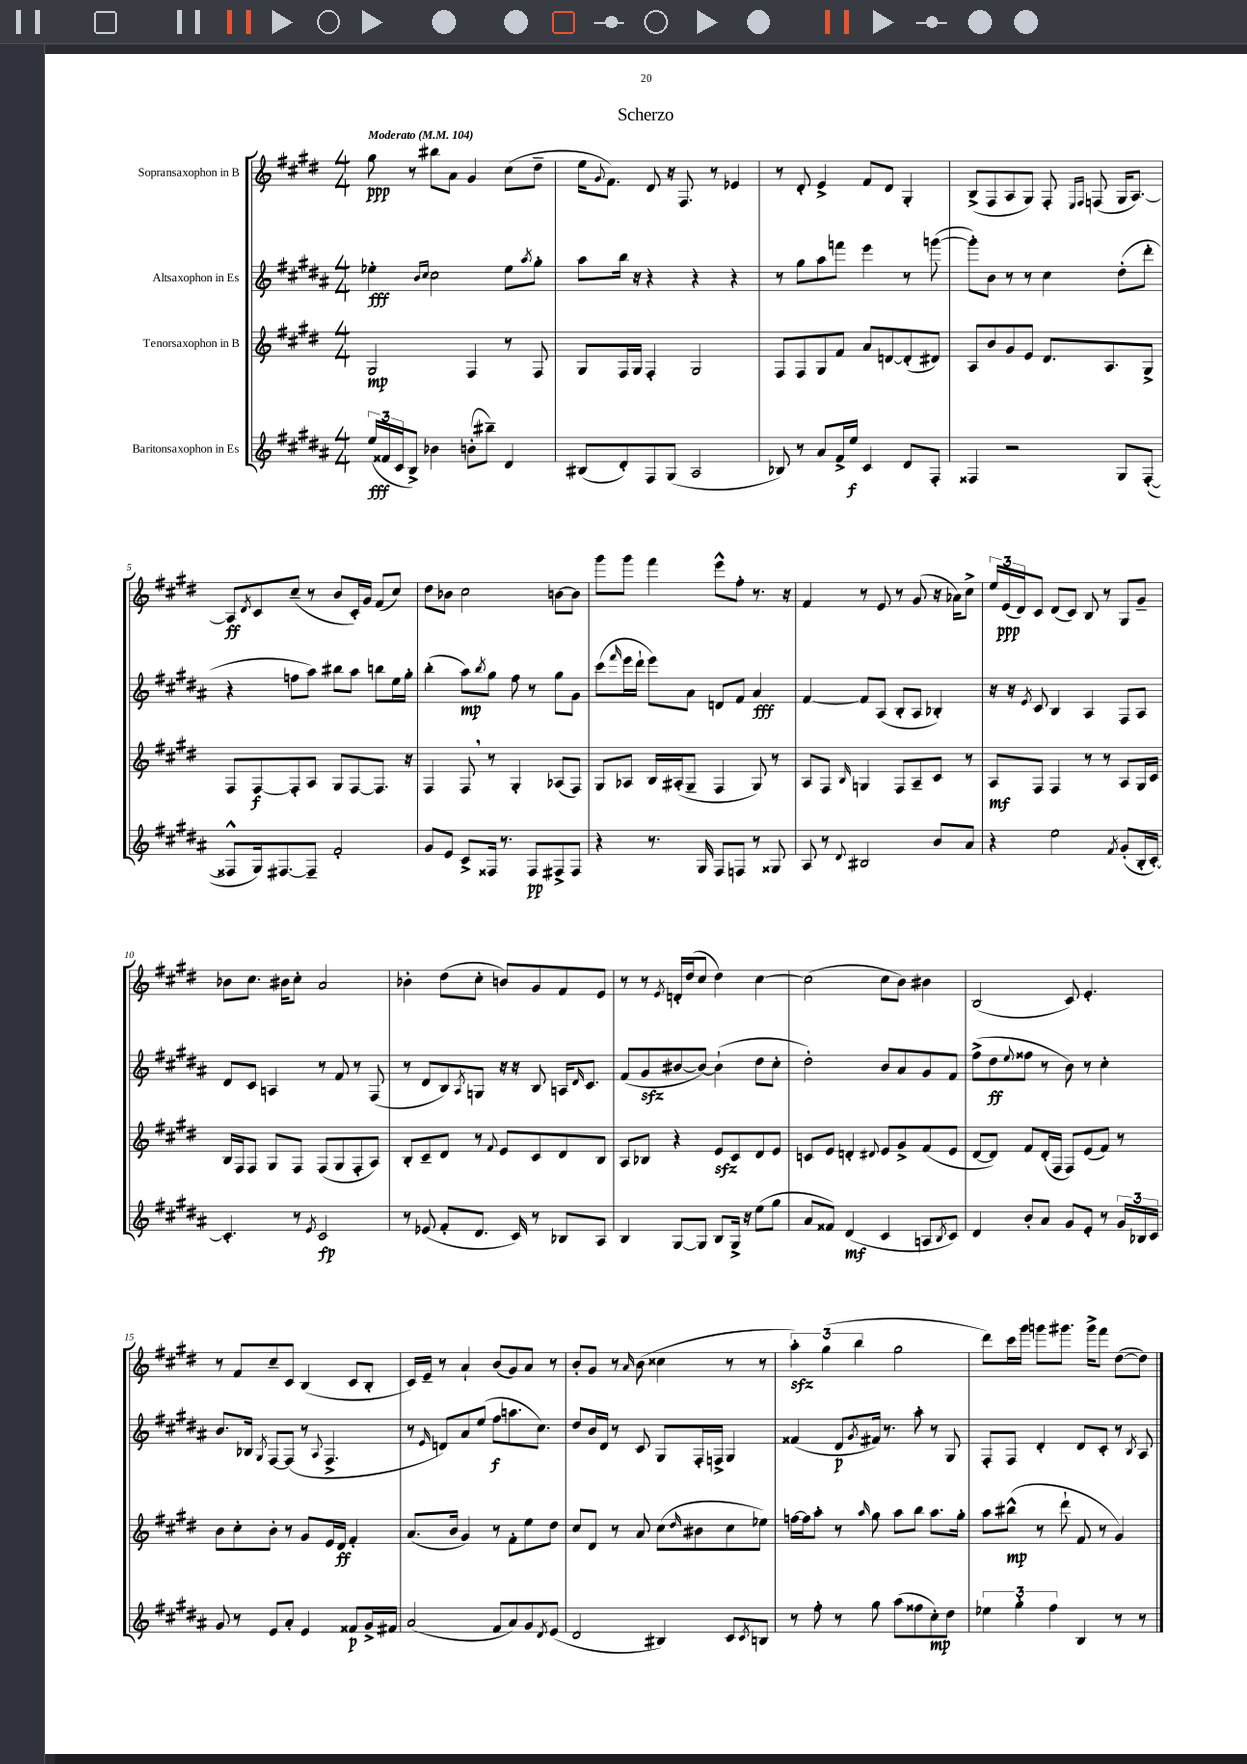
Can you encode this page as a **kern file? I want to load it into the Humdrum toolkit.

**kern	**kern	**kern	**kern
*staff4	*staff3	*staff2	*staff1
*clefG2	*clefG2	*clefG2	*clefG2
*k[f#c#g#d#a#]	*k[f#c#g#d#]	*k[f#c#g#d#a#]	*k[f#c#g#d#]
*M4/4	*M4/4	*M4/4	*M4/4
*MM104	*MM104	*MM104	*MM104
(24ee/LL	2G#/	4ee-'\	8gg#\
24f##/	.	.	.
24c#/J	.	.	.
8B^/J)	.	.	8r
.	.	16qqb/LL	.
.	.	16qqcc#/JJ	.
4b-\	.	2cc#\	8bb#\L
.	.	.	8a\J
(8b'\L	4F#/	.	4g#/
8bb#~\J)	.	.	.
4d#/	8r	8ee-\L	(8cc#\L
.	.	8qaa#/	.
.	8F#/	8gg#'\J	8dd#~\J
=	=	=	=
(8B#/L	8G#/L	8aa#\L	16ee\LK
.	.	.	8qqg#/
.	.	.	8.f#\J)
8d#'/)	16F#/L	16bb\Jk	.
.	16G#/JJ	16r	.
8F#/	4F#'/	4r	8d#/
(8G#/J	.	.	16r
.	.	.	8.F#/
2A#/	2G#/	4r	.
.	.	.	8r
.	.	4r	4e-/
=	=	=	=
8B-/)	8F#/L	8r	8r
8r	8F#/	8gg#\L	8d#'/
8a#/L	8G#/	8aa#\	4e^/
16f#^/L	8f#/J	8fff\J	.
16ee/JJ	.	.	.
4c#/	8a/L	4eee\	8f#/L
.	[8d/	.	8d#/J
8d#/L	(8d'/]	8r	4G#'/
8F#'/J	8d#/J)	([8ggg\	.
=	=	=	=
4F##/	8A/L	8ggg'\]L)	(8B^/L
.	8b/	8b\J	8F#/
2r	8g#/	8r	8A/
.	8e/J	8r	8G#/J)
.	8.d#/L	4cc#\	8F#'/
.	.	.	16qqE/LL
.	.	.	16qqF#/JJ
.	.	.	(8F/
.	8.A/	.	.
8G#/L	.	(8dd#'\L	16G#/LK
.	.	.	[8.A/J)
([8F##'/J	8G#^/J	8ddd#'\J	.
=	=	=	=
8F##^^/]L	8F#/L	4r	8A/]L
.	.	.	8qd#/
16G#/k)	[8F#/	.	8c#/
[8.F#/	.	.	.
.	8F#'/]	8ff\L	(8cc#~/J
8F#~/]J	8A/J	8aa#\J)	8r
2f#'/	8G#/L	8bb#\L	8b/L
.	[8F#/	8aa#\J	16c#'/L)
.	.	.	16g#/JJ
.	8.F#/]J	8bb\L	(8f#/L
.	.	16ee\L	8cc#/J)
.	16r	16gg#'\JJ	.
=	=	=	=
8g#/L	4F#/	(4bb'\	8dd#\L
8e/J	.	.	8b-\J
8c#^/L	8F#/	8aa#\L)	2cc#\
.	.	8qbb/	.
16F##/Jk	8r	8gg#\J	.
8.r	.	.	.
.	4G#'/	8ff#\	.
8F##/L	.	8r	.
8F#^/	(8A-/L	8gg#\L	[8b\L
8F#/J	8F#/J)	8g#\J	8b\]J
=	=	=	=
4r	8G#/L	(8ccc#\L	8ggg#\L
.	.	16qqfff#/	.
.	8A-/J	16eee\L	8ggg#\J
.	.	16ddd#`\JJ	.
8.r	16B/LL	8eee\L)	4fff#\
.	(16A#'/J	.	.
.	8G#~/J	8a#\J	.
16G#/	.	.	.
8F#/L	4F#/	8d/L	8eee^^\L
8F/J	.	8f#/J	8ff#'\J
8r	8G#/)	4a#/	8.r
8G##/	8r	.	.
.	.	.	16r
=	=	=	=
8A#/	8A/L	[4f#/	4f#/
8r	8F#/J	.	.
8qqd#/	16qqB/	.	.
2B#/	4G/	8f#/]L	8r
.	.	(8A#/J	8e/
.	8F#/L	8B'/L	8r
.	8A~/	8A#/J	(8g#/
8b/L	8c#/J	4B-'/)	16r
.	.	.	16a-\LK)
8a#/J	8r	.	8cc#^\J
=	=	=	=
4r	8A/L	16r	24ee/LL
.	.	.	(24e/
.	.	16r	.
.	.	.	24d#/J)
.	.	8qe/	.
.	8F#/J	8c#/	8c#/J
2ee\	4F#/	4B/	(8d#/L
.	.	.	8c#/J)
.	8r	4A#/	8B/
.	8r	.	8r
8qf#/	.	.	.
(8g#'/L	8A/L	8F#/L	8G#/L
16B'/L	16G#/L	8A#/J	8g#~/J
[16c#'/JJ)	16c#/JJ	.	.
=	=	=	=
4.c#'/]	16B/LL	8d#/L	8b-\L
.	16F#/J	.	.
.	8F#/J	8c#/J	8.cc#\J
.	8G#/L	4A/	.
.	.	.	16b#\LK
8r	8F#/J	.	8cc#'\J
8qe/	.	.	.
2c#/	(8F#/L	8r	2a/
.	8G#/	8f#/	.
.	8F#'/	8r	.
.	8A/J)	(8F#/	.
=	=	=	=
8r	8B'/L	8r	4b-'\
(8e-/	8c#~/	8d#/L	.
8f#'/L	8d#/J	8B/)	(8dd#\L
.	.	8qA#/	.
8.d#/J	8r	8G/J	8cc#'\J
.	8qqf#/	.	.
.	8e/L	16r	8b/L)
16c#/)	.	16r	.
8r	8c#/	8B/	8g#/
8B-/L	8d#/	16A/LK	8f#/
.	.	16qqd#/	.
.	.	8.c#/J	.
8A#/J	8B/J	.	8e/J
=	=	=	=
4B/	8A/L	(8f#/L	8r
.	8B-/J	8g#/	8r
.	.	.	8qe/
[8G#/L	4r	[8b#/	16d'/LL
.	.	.	(16dd#/J
8G#/]J	.	8b#/_J)	8cc#/J
8B/L	8e/L	(4b#`\]	4dd#\)
16G#^/Jk	8c#/	.	.
16r	.	.	.
(8ee\L	8d#/	8dd#\L	[4cc#\
8gg#\J	8e/J	8cc#'\J	.
=	=	=	=
8a#/L	8c/L	2dd#'\)	(2cc#\]
8f##/J)	8e/J	.	.
(4d#/	4d'/	.	.
.	8qqd#/	.	.
4c#/	8e/L	8b/L	8cc#\L
.	8g#^/	8a#/	8b\J)
8A/L	(8f#/	8g#/	4b#\
8qB/	.	.	.
8c#/J)	8e/J	8f#/J	.
=	=	=	=
4d#/	[8d#/L	(8ff#^\L	(2B/
.	8d#/]J)	8dd#\	.
.	.	8qqee/	.
8b'/L	8f#/L	8ff##\J	.
8a#/J	(16d#'/L	8r	.
.	16F#/JJ	.	.
8g#/L	8F#/L)	8b\)	8c#/)
8e'/J	(8e/	8r	4.e'/
8r	8f#/J)	4cc#'\	.
24g#/LL	8r	.	.
24B-/	.	.	.
24c#/JJ	.	.	.
=	=	=	=
8g#/	8b\L	8.b/L	8r
8r	8cc#'\	.	8f#/L
.	.	16B-/Jk	.
.	.	8qG#/	.
8e/L	8b'\J	[8F#/L	8cc#~/
8a#'/J	8r	(8F#/]J	8c#/J
4e/	8g#/L	8r	(4B/
.	.	8qqA#/	.
.	16e/L	4.F#^/	.
.	16d#/JJ	.	.
8f##/L	4f#'/	.	8c#/L
16g#^/L	.	.	8B'/J
16f#/JJ	.	.	.
=	=	=	=
(2a#/	(8.a/L	8r	16c#/LL)
.	.	.	16e~/JJ
.	.	16qqe/	.
.	.	8d/L)	8r
.	16b/Jk	.	.
.	4g#/)	8a#/	4a`/
.	.	(8ee/J	.
8f#/L	8r	8ff#\L	(8b/L
8a#/)	8f#'\L	8.aa\	8g#/)
8g#/	8ee\	.	8a/J
.	.	8.cc#\J)	.
8qd#/	.	.	.
(8e/J	8dd#\J	.	8r
=	=	=	=
2d#/	8cc#/L	8dd#/L	8b'/L
.	8d#/J	16b/L	8g#/J
.	.	16d#/JJ	.
.	8r	8r	8r
.	.	.	16qqa/
.	8a/	8c#/	(8b\
4B#/)	(8cc#\L	8G#/L	4cc##\
.	16qqdd#/	.	.
.	8b#\	16F#'/L	.
.	.	16F^/JJ	.
8c#/L	8cc#\	4G#/	8r
8qc#/	.	.	.
8B/J	8ee-\J)	.	8r
=	=	=	=
8r	[16ff\LL	(4f##/	6aa'\)
.	16ff\]J	.	.
8ff#'\	8aa'\J	.	.
.	.	.	(6gg#\
8r	8r	8d#/L	.
.	.	.	6bb\
.	16qqaa/	8qg#/	.
8gg#\	8gg#\	16f#/Jk)	.
.	.	8.r	.
(8aa#\L	8aa\L	.	2gg#\
8ff##\	8bb\J	8aa#'\	.
8cc#'\)	8.aa\L	8r	.
8dd#\J	.	8G#/	.
.	16gg#'\Jk	.	.
=	=	=	=
6ee-\	8aa\L	8F#'/L	8ddd#\L)
.	(8bb#^^\J	8F#/J	16ccc#\L
6gg#'\	.	.	.
.	.	.	16ggg#\JJ
.	8r	4d#'/	8ggg\L
6ff#\	.	.	.
.	8ddd#`\	.	8.ggg#\J
4B/	8f#/	8d#/L	.
.	.	.	16ggg#^\LK
.	8r	8c#'/J	8fff#\J
8r	4g#/)	8r	([8dd#\L
.	.	8qB/	.
8r	.	8A#/	8dd#\]J)
==	==	==	==
*-	*-	*-	*-
